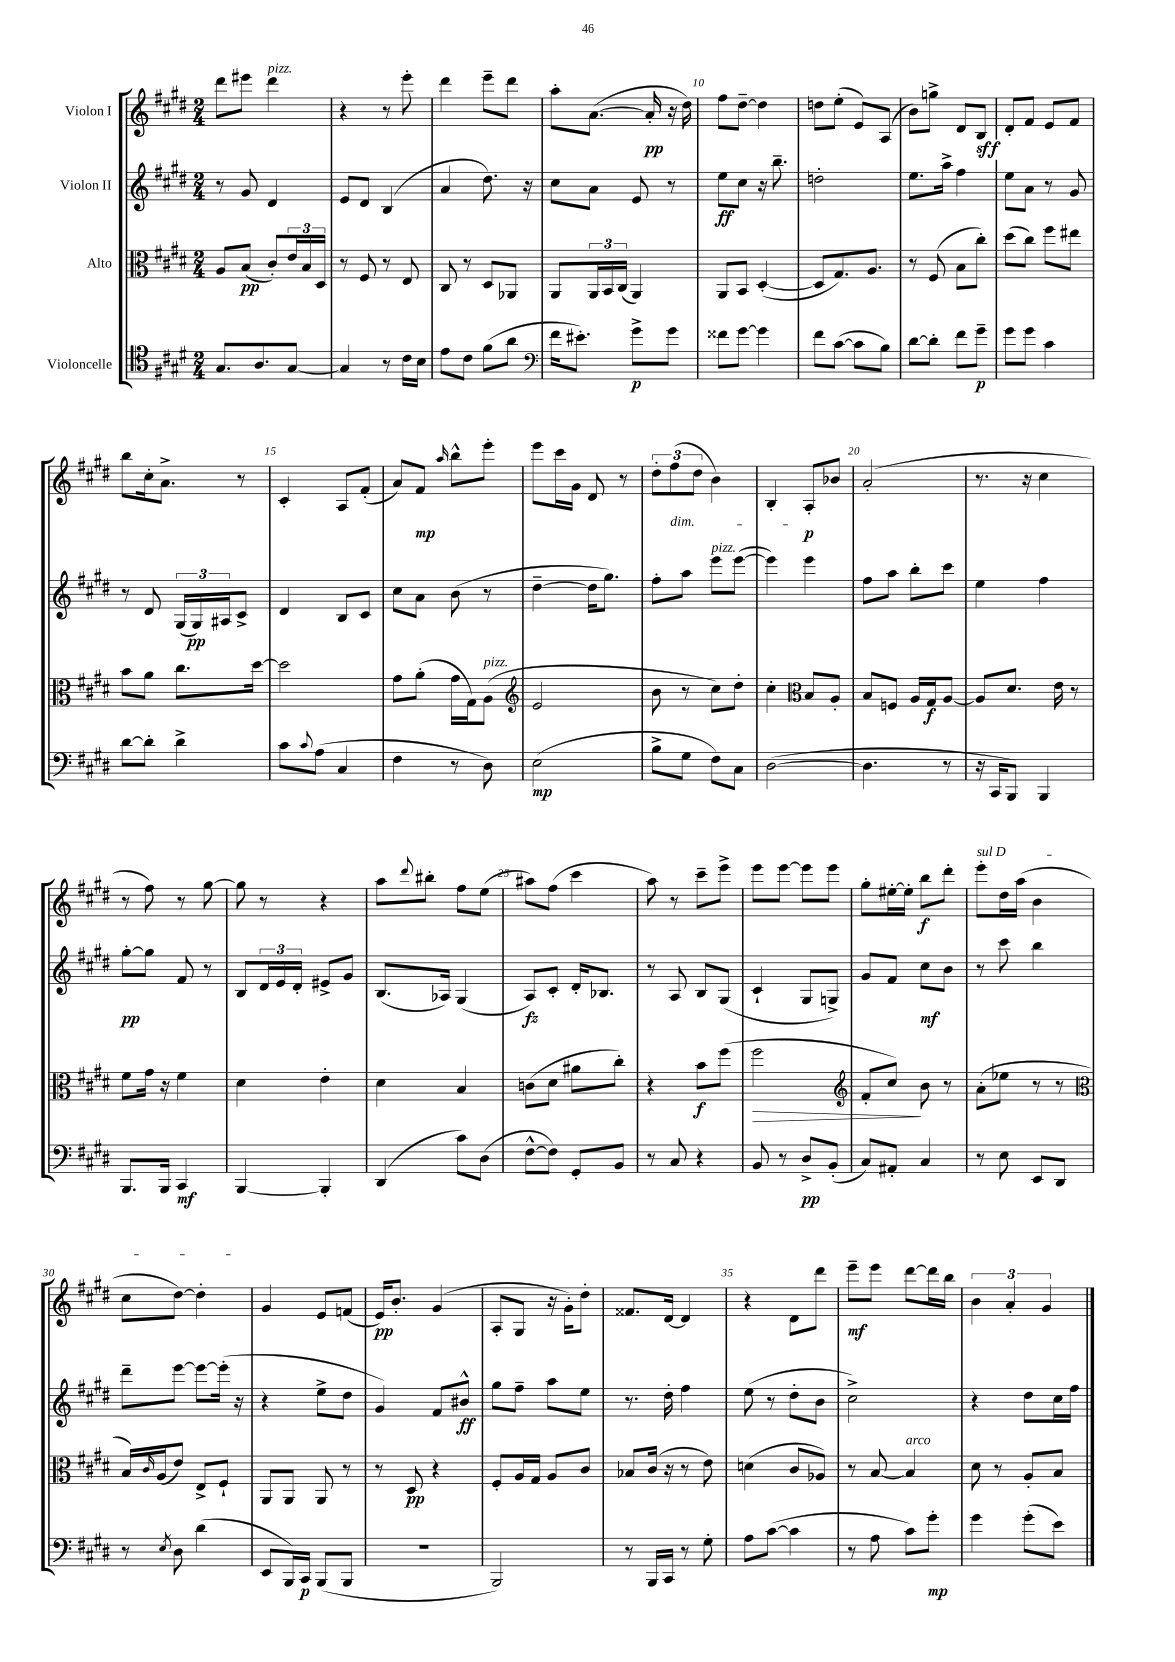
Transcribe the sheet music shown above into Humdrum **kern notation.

**kern	**kern	**kern	**kern
*staff4	*staff3	*staff2	*staff1
*clefC4	*clefC3	*clefG2	*clefG2
*k[f#c#g#d#]	*k[f#c#g#d#]	*k[f#c#g#d#]	*k[f#c#g#d#]
*M2/4	*M2/4	*M2/4	*M2/4
8.G#/L	8A/L	8r	8ddd#\L
.	(8B/J	8g#/	8eee#\J
8.A/	.	.	.
.	8c#'/L)	4d#/	4ddd#\
[8G#/J	24e/L	.	.
.	24B/	.	.
.	24D#/JJ	.	.
=	=	=	=
4G#/]	8r	8e/L	4r
.	8F#/	8d#/J	.
8r	8r	(4B/	8r
16c#\LL	8E/	.	8eee'\
16B\JJ	.	.	.
=	=	=	=
8e\L	8C#/	4a/	4ddd#\
8c#\J	8r	.	.
(8f#\L	8D#/L	8.dd#\)	8eee~\L
8a\J	8AA-/J	.	8ddd#\J
.	.	16r	.
=	=	=	=
*clefF4	*	*	*
16f#\LK	8AA/L	8cc#\L	8aa'\L
8.e#'\J)	.	.	.
.	24AA/L	8a\J	([8.a\J
.	24BB/	.	.
.	(24C#/JJ	.	.
8g#^\L	4AA/)	8e/	.
.	.	.	16a'/]
8g#\J	.	8r	16r
.	.	.	16dd#\)
=	=	=	=
8f##\L	8AA/L	8ee\L	8ff#\L
[8g#\J	8BB/J	8cc#\J	[8dd#~\J
4g#\]	([4D#'/	16r	4dd#\]
.	.	8.bb~\	.
=	=	=	=
8f#\L	8D#/]L	2dd'\	8dd\L
([8c#\J	8.G#/)	.	(8ee'\J
8c#\]L	.	.	8e/L)
.	8.A/J	.	.
8B\J)	.	.	(8A/J
=	=	=	=
[8d#\L	8r	8.ee\L	8b\L)
8d#'\]J	(8F#/	.	8gg^\J
.	.	16aa^\Jk	.
8f#\L	8B\L	4ff#\	8d#/L
8g#~\J	8cc#'\J)	.	8B/J
=	=	=	=
8g#\L	(8dd#\L	8ee\L	8d#'/L
8g#\J	8cc#\J)	8a\J	8f#/J
4c#\	8ff#\L	8r	8e/L
.	8ee#\J	8g#/	8f#/J
=	=	=	=
[8d#\L	8b\L	8r	8bb\L
8d#'\]J	8a\J	8d#/	16cc#'\k
.	.	.	8.a^\J
4d#^\	8.cc#\L	(24G#/LL	.
.	.	24G#/)	.
.	.	24A#/J	.
.	.	8c#^/J	8r
.	[16dd#\Jk	.	.
=	=	=	=
8c#\L	2dd#\]	4d#/	4c#'/
8qqc#/	.	.	.
(8A\J	.	.	.
4C#/	.	8B/L	8A/L
.	.	8c#/J	(8f#'/J
=	=	=	=
4F#\	8g#\L	8cc#\L	8a/L)
.	(8a'\J	8a\J	8f#/J
.	.	.	16qqaa/
8r	16g#\LL	(8b\	8bb^^\L
.	16G#\J)	.	.
8D#\)	(8A\J	8r	8eee'\J
=	=	=	=
*	*clefG2	*	*
(2E\	2e/	[4dd#~\	8eee\L
.	.	.	16ccc#\L
.	.	.	16g#\JJ
.	.	16dd#\]LK	8d#/
.	.	8.gg#\J)	.
.	.	.	8r
=	=	=	=
8B^\L	8b\	8ff#'\L	12dd#'\L
.	.	.	(12ff#\
8G#\J	8r	8aa\J	.
.	.	.	12dd#\J
8F#\L)	8cc#\L)	8eee\L	4b\)
8C#\J	8dd#'\J	([8eee\J	.
=	=	=	=
([2D#\	4cc#'\	4eee\])	4B'/
*	*clefC3	*	*
.	8B/L	4eee\	8A'/L
.	8A'/J	.	8b-/J
=	=	=	=
4.D#\]	8B/L	8ff#\L	(2a'/
.	8F/J	8aa\J	.
.	16A/LL	8bb'\L	.
.	16G#/J	.	.
8r	[8A/J	8ccc#\J	.
=	=	=	=
16r	8A/]L	4ee\	8.r
16CC#/LK	.	.	.
8BBB/J)	8.d#/J	.	.
.	.	.	16r
4BBB/	.	4ff#\	4cc#\
.	16e\	.	.
.	8r	.	.
=	=	=	=
8.BBB/L	8f#\L	[8gg#'\L	8r
.	16g#\Jk	8gg#\]J	8ff#\)
16BBB/Jk	16r	.	.
4CC#/	4f#\	8f#/	8r
.	.	8r	[8gg#\
=	=	=	=
[4BBB/	4d#\	8B/L	8gg#\]
.	.	24d#/L	8r
.	.	24e/	.
.	.	24d#'/JJ	.
4BBB'/]	4e'\	8e#^/L	4r
.	.	8g#/J	.
=	=	=	=
(4DD#/	4d#\	(8.B/L	8aa\L
.	.	.	8qqddd#/
.	.	.	8bb#'\J
.	.	16A-/Jk)	.
8c#\L)	4B/	(4G#/	8ff#\L
(8D#\J	.	.	(8ee\J
=	=	=	=
[8F#^^\L	(8c\L	8A/L)	8aa#\L)
8F#\]J)	8d#\J	8c#'/J	(8ff#\J
8GG#'/L	8a#\L	16d#'/LK	4ccc#\
.	.	8.B-/J	.
8BB/J	8cc#'\J)	.	.
=	=	=	=
8r	4r	8r	8aa\)
8C#/	.	8A/	8r
4r	8b\L	8B/L	8ccc#~\L
.	(8ff#\J	(8G#/J	8eee^\J
=	=	=	=
8BB/	2ff#\	4c#`/	8eee\L
8r	.	.	[8eee\J
8D#^/L	.	8G#/L	8eee\]L
(8BB'/J	.	8G^/J)	8eee\J
=	=	=	=
*	*clefG2	*	*
8C#/L)	8f#'/L	8g#/L	8gg#'\L
8AA#'/J	8cc#/J)	8f#/J	[16ee#'\L
.	.	.	16ee#'\]JJ
4C#/	8b\	8cc#\L	8bb\L
.	8r	8b\J	8ddd#'\J
=	=	=	=
8r	(8a'\L	8r	8eee'\L
8E\	8ee-\J	8ccc#\	16dd#\L
.	.	.	(16aa\JJ
8EE/L	8r	4bb\	4b\
8DD#/J	8r	.	.
=	=	=	=
*	*clefC3	*	*
8r	16B/LL)	8ddd#~\L	8cc#\L
.	16qqc#/	.	.
.	(16A/J	.	.
8qE/	.	.	.
8D#\	8e/J)	[8eee\J	[8dd#\J)
(4d#\	8E^/L	8eee\_L	4dd#'\]
.	8F#`/J	(16eee'\]Jk	.
.	.	16r	.
=	=	=	=
8EE/L	8AA/L	4r	4g#/
16BBB/L)	8AA/J	.	.
16CC#/JJ	.	.	.
(8BBB/L	8AA/	8ee^\L	8e/L
8BBB/J	8r	8dd#\J	(8f/J
=	=	=	=
2r	8r	4g#/)	16e/LK)
.	.	.	8.b'/J
.	8D#/	.	.
.	4r	8f#/L	(4g#/
.	.	8b#^^/J	.
=	=	=	=
2BBB/)	8F#'/L	8gg#\L	8A'/L
.	16A/L	8ff#~\J	8G#/J
.	16G#/JJ	.	.
.	8A/L	8aa\L	16r
.	.	.	16g#'\LK)
.	8c#/J	8ee\J	8dd#'\J
=	=	=	=
8r	8B-/L	8.r	8.f##/L
16BBB/LL	(16c#/Jk	.	.
16CC#/JJ	16r	16dd#'\	[16d#/Jk
8r	8r	4ff#\	4d#/]
8G#'\	8e\)	.	.
=	=	=	=
8A\L	(4d\	(8ee\	4r
([8c#\J	.	8r	.
4c#\]	8c#/L	8dd#'\L	8d#\L
.	8A-/J)	8b\J	8ddd#\J
=	=	=	=
8r	8r	2cc#^\)	8eee~\L
8A\	[8B/	.	8eee\J
8c#\L)	4B/]	.	[8ddd#\L
8g#'\J	.	.	16ddd#\]L
.	.	.	16bb\JJ
=	=	=	=
4g#\	8d#\	4r	6b\
.	8r	.	.
.	.	.	6a'/
(8g#'\L	8A'/L	8dd#\L	.
.	.	.	6g#/
8e\J)	8B/J	16cc#\L	.
.	.	16ff#\JJ	.
==	==	==	==
*-	*-	*-	*-
